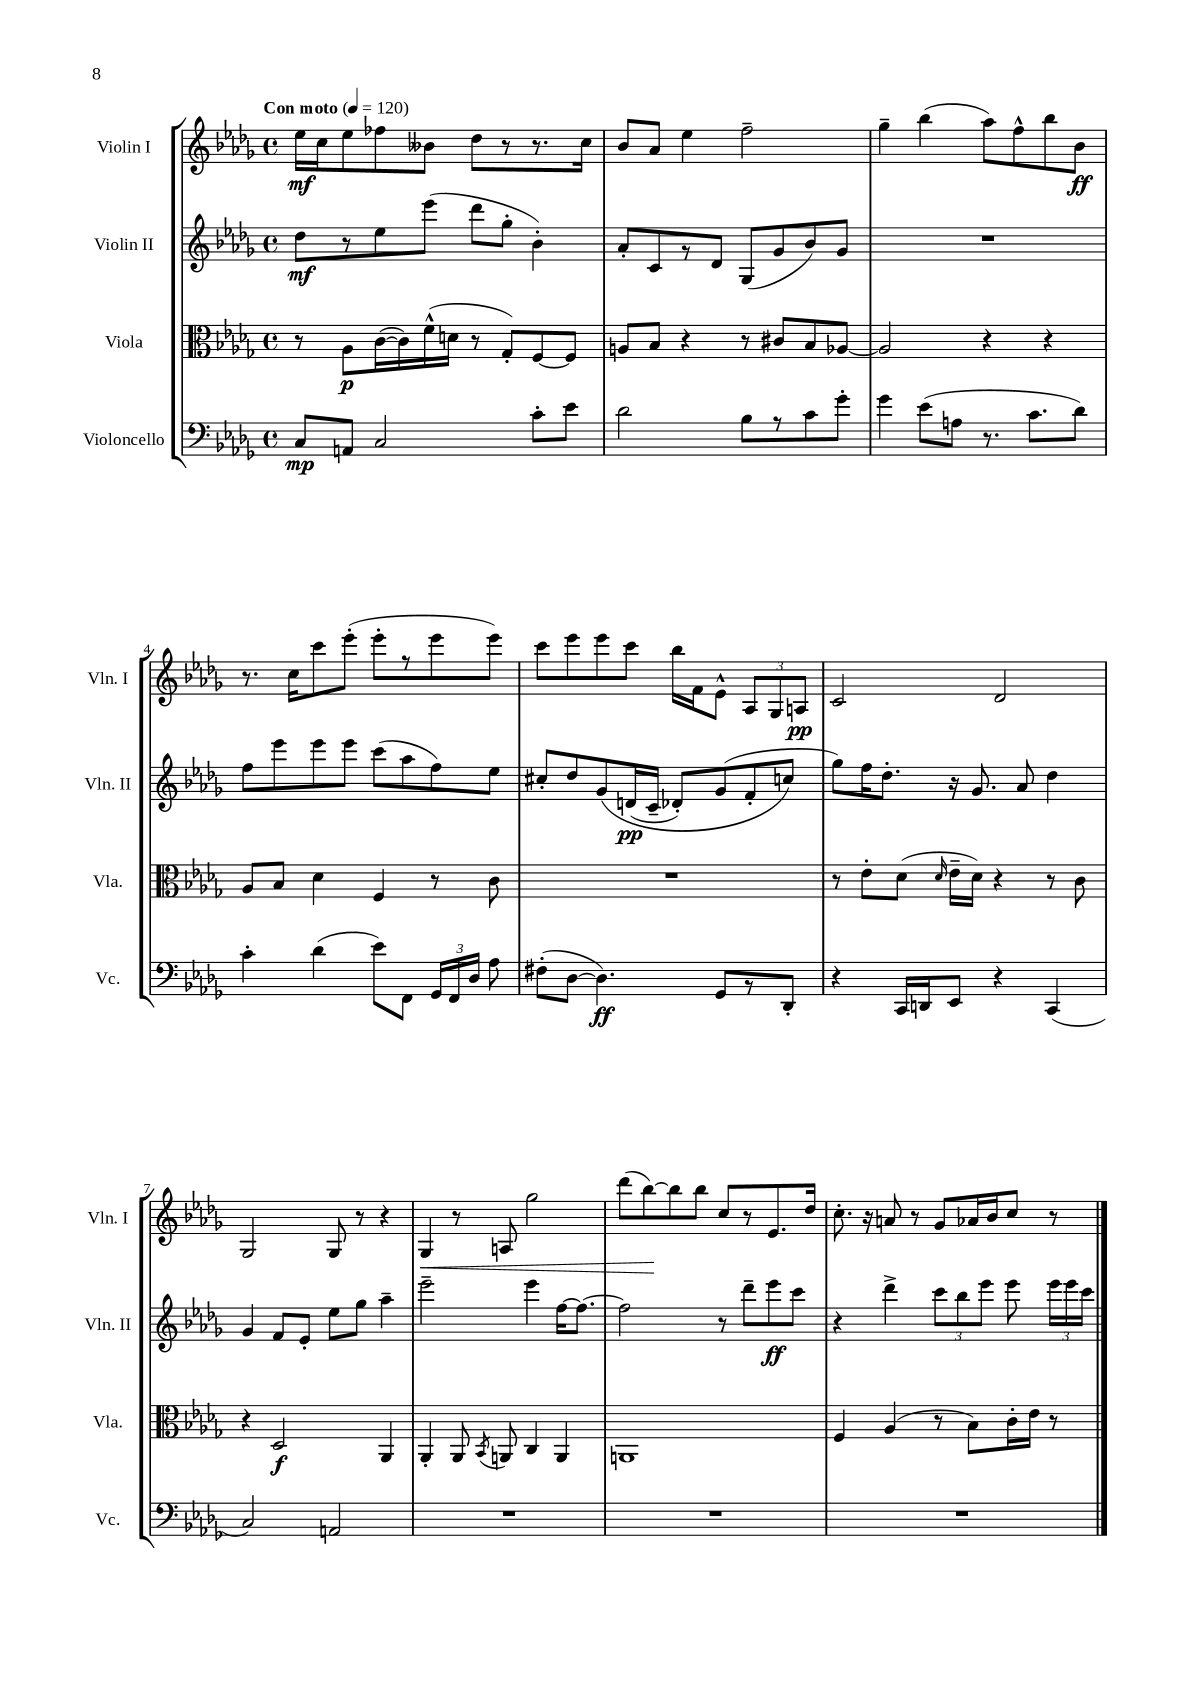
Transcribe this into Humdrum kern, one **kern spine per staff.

**kern	**kern	**kern	**kern
*staff4	*staff3	*staff2	*staff1
*clefF4	*clefC3	*clefG2	*clefG2
*k[b-e-a-d-g-]	*k[b-e-a-d-g-]	*k[b-e-a-d-g-]	*k[b-e-a-d-g-]
*M4/4	*M4/4	*M4/4	*M4/4
*met(c)	*met(c)	*met(c)	*met(c)
*MM120	*MM120	*MM120	*MM120
8C/L	8r	8dd-\L	16ee-\LL
.	.	.	16cc\J
8AA/J	8A-\L	8r	8ee-\
2C/	([16c\L	8ee-\	8ff-\
.	16c\])	.	.
.	(16f^^\	(8eee-\J	8b--\J
.	16d\JJ	.	.
.	8r	8ddd-\L	8dd-\L
.	8G-'/L)	8gg-'\J	8r
8c'\L	[8F/	4b-'\)	8.r
8e-\J	8F/]J	.	.
.	.	.	16cc\Jk
=	=	=	=
2d-\	8A/L	8a-'/L	8b-/L
.	8B-/J	8c/	8a-/J
.	4r	8r	4ee-\
.	.	8d-/J	.
8B-\L	8r	(8G-/L	2ff~\
8r	8c#/L	8g-/	.
8c\	8B-/	8b-/)	.
8g-'\J	[8A-/J	8g-/J	.
=	=	=	=
4g-\	2A-/]	1r	4gg-~\
(8e-\L	.	.	(4bb-\
8A\J	.	.	.
8.r	4r	.	8aa-\L)
.	.	.	8ff^^\
8.c\L	.	.	.
.	4r	.	8bb-\
8d-\J)	.	.	8b-\J
=	=	=	=
4c'\	8A-/L	8ff\L	8.r
.	8B-/J	8eee-\	.
.	.	.	16cc\LK
(4d-\	4d-\	8eee-\	8ccc\
.	.	8eee-\J	(8eee-'\J
8e-\L)	4F/	(8ccc\L	8eee-'\L
8FF\J	.	8aa-\	8r
24GG-/LL	8r	8ff\)	8eee-\
24FF/	.	.	.
24D-/JJ	.	.	.
8A-\	8c\	8ee-\J	8eee-\J)
=	=	=	=
(8F#'\L	1r	8cc#'/L	8ccc\L
[8D-\J	.	8dd-/	8eee-\
4.D-\])	.	&(8g-/	8eee-\
.	.	(16d/L	8ccc\J
.	.	16c~/JJ	.
.	.	8d-'/L)	16bb-\LL
.	.	.	16f\J
8GG-/L	.	(8g-/	8e-^^\J
8r	.	8f'/	12A-/L
.	.	.	12G-/
8DD-'/J	.	8cc/J&)	.
.	.	.	12A/J
=	=	=	=
4r	8r	8gg-\L)	2c/
.	8e-'\L	16ff\K	.
.	.	8.dd-'\J	.
16CC/LL	(8d-\J	.	.
16DD/J	.	.	.
.	16qqd-/	.	.
8EE-/J	16e-~\LL	16r	.
.	16d-\JJ)	8.g-/	.
4r	4r	.	2d-/
.	.	8a-/	.
(4CC/	8r	4dd-\	.
.	8c\	.	.
=	=	=	=
2C/)	4r	4g-/	2G-/
.	2D-/	8f/L	.
.	.	8e-'/J	.
2AA/	.	8ee-\L	8G-/
.	.	8gg-\J	8r
.	4AA-/	4aa-~\	4r
=	=	=	=
1r	4AA-'/	2eee-~\	4G-/
.	8AA-/	.	8r
.	8qBB-/	.	.
.	8AA/	.	8A/
.	4C/	4eee-\	2gg-\
.	4AA/	[16ff\LK	.
.	.	8.ff\_J	.
=	=	=	=
1r	1AA	2ff\]	(8ddd-\L
.	.	.	[8bb-\)
.	.	.	8bb-\]
.	.	.	8bb-\J
.	.	8r	8cc/L
.	.	8ddd-~\L	8r
.	.	8eee-\	8.e-/
.	.	8ccc\J	.
.	.	.	16dd-/Jk
=	=	=	=
1r	4F/	4r	8.cc'\
.	.	.	16r
.	(4A-/	4ddd-^\	8a/
.	.	.	8r
.	8r	12ccc\L	8g-/L
.	.	12bb-\	.
.	8B-\L)	.	16a-/L
.	.	12eee-\J	.
.	.	.	16b-/J
.	16c'\L	8eee-\	8cc/J
.	16e-\JJ	.	.
.	8r	24eee-\LL	8r
.	.	24eee-\	.
.	.	24ccc\JJ	.
==	==	==	==
*-	*-	*-	*-
